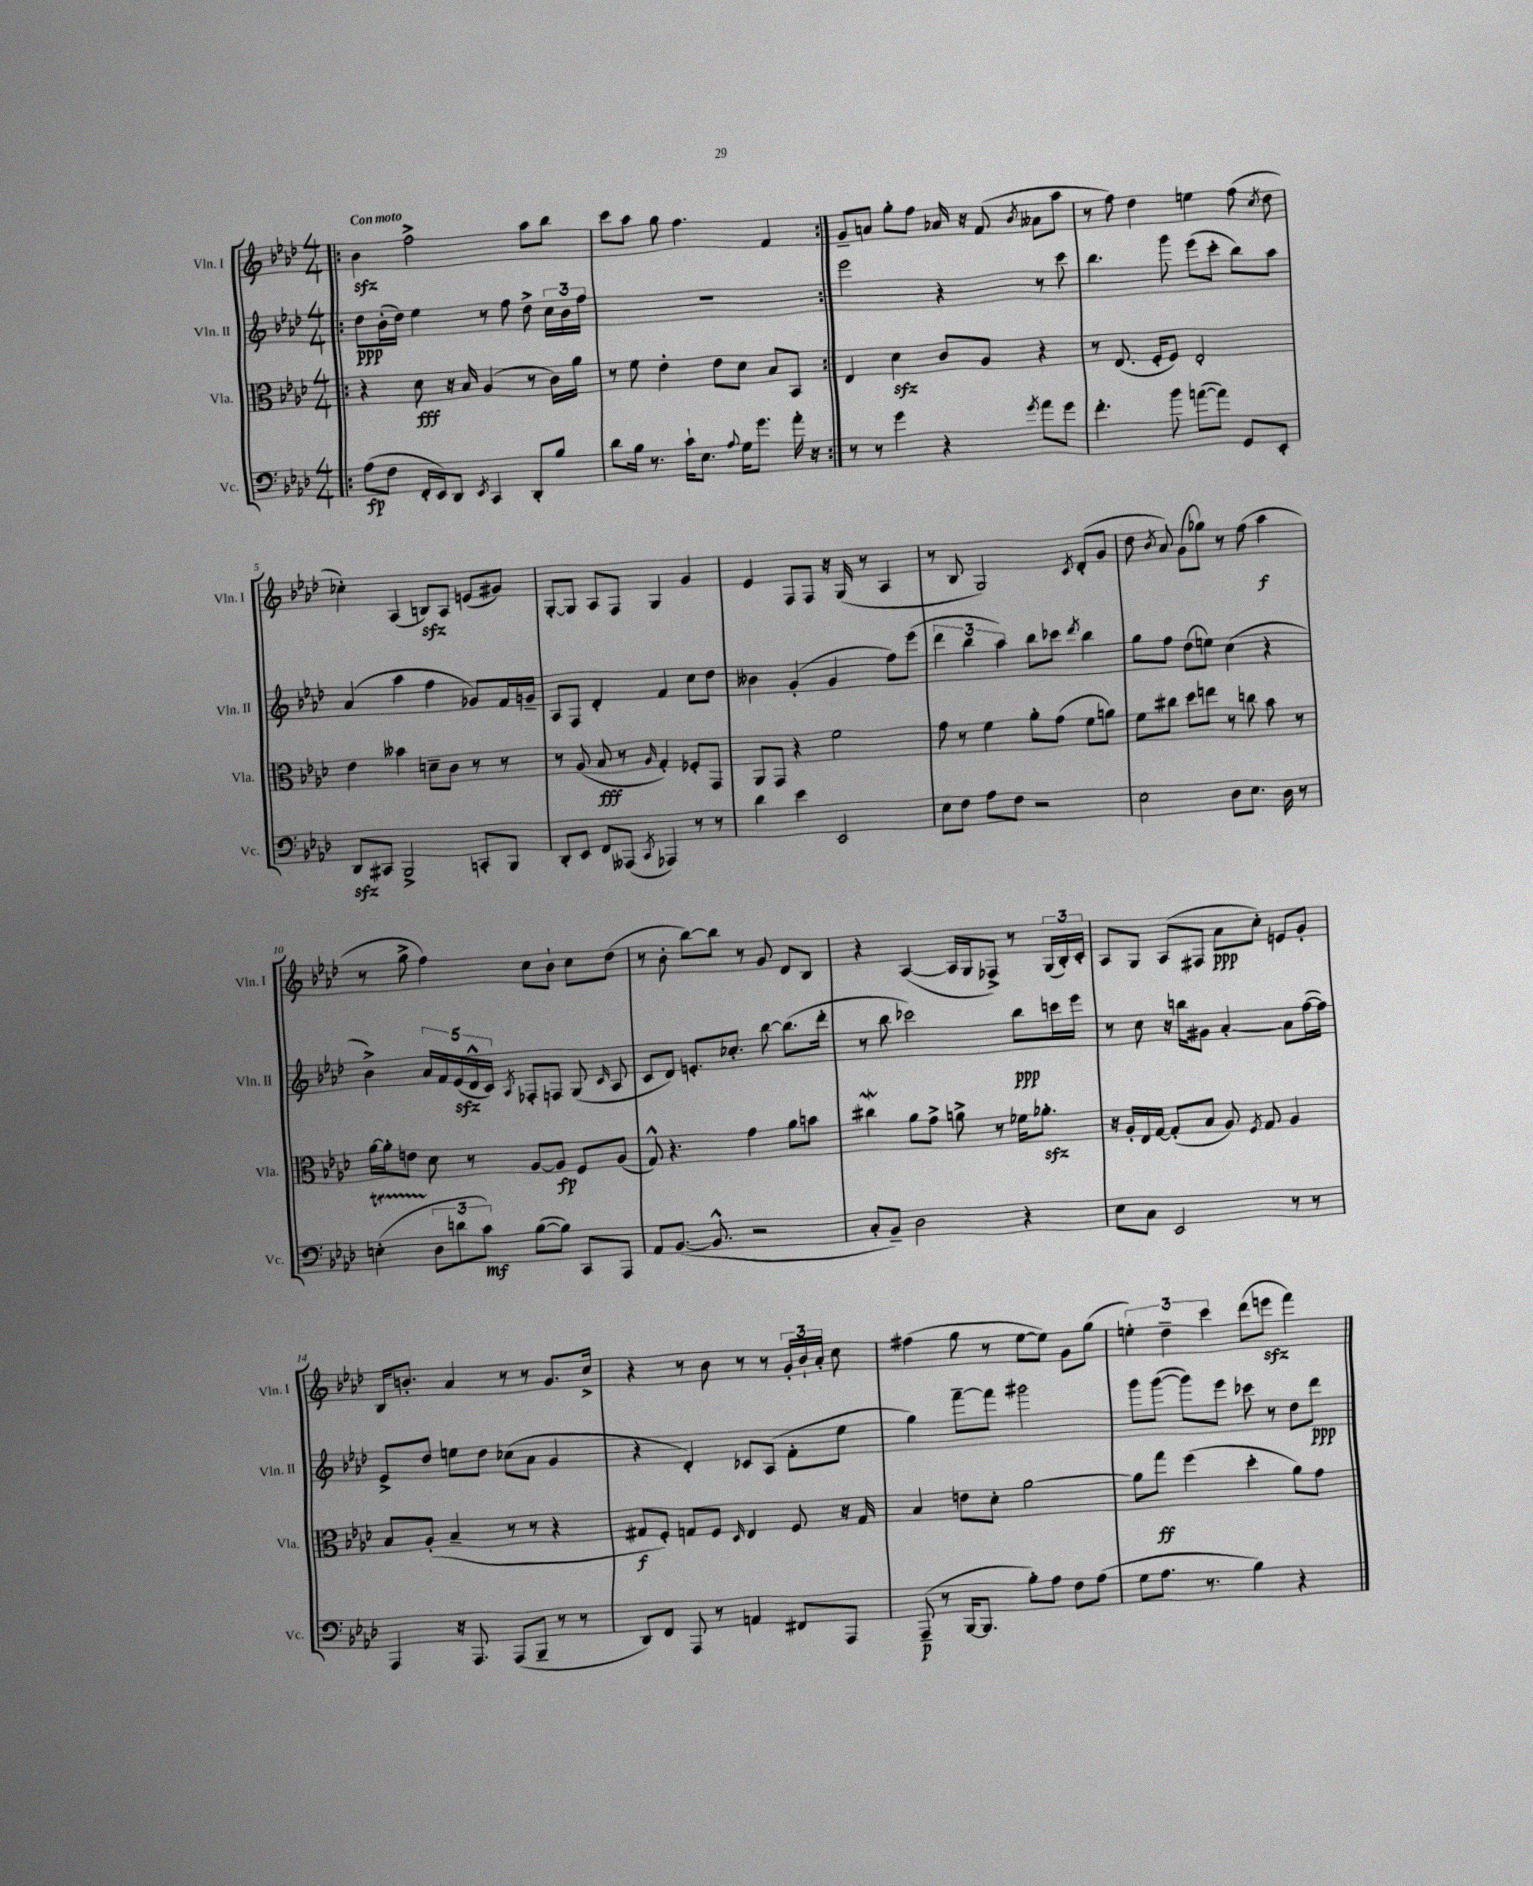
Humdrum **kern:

**kern	**kern	**kern	**kern
*staff4	*staff3	*staff2	*staff1
*clefF4	*clefC3	*clefG2	*clefG2
*k[b-e-a-d-]	*k[b-e-a-d-]	*k[b-e-a-d-]	*k[b-e-a-d-]
*M4/4	*M4/4	*M4/4	*M4/4
=!|:	=!|:	=!|:	=!|:
(8A-	4r	8dd-	4b-
8F	.	(16b-'	.
.	.	16dd-)	.
16FF'	8d-	4ee-	2ff^
16EE-)	.	.	.
8DD-	16r	.	.
.	16B-	.	.
8qEE-	.	.	.
4CC	(4A-	8r	.
.	.	8ff	.
8DD-'	8r	8dd-^	8aa-
8B-	16c)	24cc	8bb-
.	.	24b-	.
.	16a-	.	.
.	.	24ff	.
=	=	=	=
8d-	8r	1r	8ccc
16B-	8f	.	8aa-
8.r	.	.	.
.	4e-'	.	8gg
16c`	.	.	4.ff
8.E-	.	.	.
.	8e-	.	.
8qqA-	.	.	.
16G	8d-	.	.
8.g	.	.	.
.	8B-	.	4f
16a-'	8BB-	.	.
16r	.	.	.
=:|!	=:|!	=:|!	=:|!
8r	4E-	2eee-	8g~
8r	.	.	8a
4g	4d-	.	8gg'
.	.	.	8ff
4r	8c	4r	16a-
.	.	.	16r
.	8A-	.	(8f
8qg	.	.	8qb-
8a-	4r	8r	8a--
8g	.	8ccc	8aa-
=	=	=	=
4.f'	8r	4.bb-	8r
.	(8.E-	.	8ff)
.	.	.	4dd-
.	16F'	.	.
8b-	8F)	8ggg	.
([8a	2E-'	(8eee-	4ee
8a])	.	8ccc'	.
8GG	.	8bb-)	(8ff
.	.	.	8qcc
8EE-'	.	8aa-	8dd-
=	=	=	=
8DD-	4e-	(4a-	4cc-')
8CC#	.	.	.
2BBB-^	4b--	4aa-	(4A-
.	8d~	4ff	8B)
.	8c	.	8A-
8CC'	8r	8g-)	(8e
8BBB-	8r	16f	8g#)
.	.	16g~	.
=	=	=	=
8DD-'	8r	8A-	[8G'
8EE-	(8A-	8F	8G]
8FF	8B-	4d-'	8A-
(8AAA--	8r	.	8F
8qCC	16qqA-	.	.
4AAA-)	4G')	4f	4G
8r	8F-'	8cc	4g
8r	8GG	8dd-	.
=	=	=	=
4d-	8AA-	4b--	4e-
.	8GG	.	.
4e-	4r	(4g'	8F
.	.	.	8F
2EE-	2f	4g	16r
.	.	.	(16G
.	.	.	8r
.	.	8ff)	4A-
.	.	(8eee-	.
=	=	=	=
8E-	8g	6ddd-	8r
8F	8r	.	8B-
.	.	6bb-	.
8A-	4f	.	2G)
.	.	6aa-)	.
8F	.	.	.
2r	8a-'	8bb-	.
.	(8g	8ccc-	.
.	.	8qddd-	8qc
.	8f	4bb-	(8d-'
.	8a)	.	8g
=	=	=	=
2E-	8f	8gg	8dd-
.	.	.	8qb-
.	8cc#	8ff	8a-)
.	8dd-	(8dd-	(8g
.	8ee	8ee)	8gg-)
8D-	8r	(4cc	8r
8.E-	8cc	.	(8ff
.	8b-	4r	4aa-
16D-	.	.	.
8r	8r	.	.
=	=	=	=
(4E'	[16a-	4b-^)	8r
.	16a-']	.	.
.	8e	.	8gg^
12D-	8d-	20a-	4ff)
.	.	20f	.
12d	.	.	.
.	.	(20e-	.
.	8r	.	.
.	.	20d-^^	.
12c)	.	.	.
.	.	20c)	.
.	.	8qA-	.
([8B-	[8A-	8F-'	8cc
8B-])	8A-]	8F	8b-`
8CC	8F	(8G	8cc
.	.	16qqc	.
8AAA-	(8A-	8A-	(8dd-
=	=	=	=
8AA-	8G^^)	8c	8r
([8.BB-	4.r	8d-)	8b-'
.	.	8.e'	[8bb-)
8.BB-^^]	.	.	.
.	.	.	8bb-]
.	.	8.cc-'	.
2r	4g	.	8r
.	.	[8bb-	8g
.	8a-	(8.bb-]	8d-
.	8b	.	8B-
.	.	16ddd-'	.
=	=	=	=
8C'	4cc#	8r	4r
8BB-~)	.	8bb-	.
2D-	8a-	2ccc-)	([4A-
.	8g^	.	.
.	8a^	.	16A-]
.	.	.	16G
.	8r	.	8F-^)
4r	16f-	8bb-	8r
.	8.a-'	.	.
.	.	16ccc	(24G
.	.	.	24B-')
.	.	16eee-	.
.	.	.	24c'
=	=	=	=
8E-	16r	8r	8A-
.	16A-'	.	.
8C	16E-	8cc	8G
.	[16G	.	.
2EE-	(8G']	16r	(8A-
.	.	16bb	.
.	8B-	8g#	8F#
.	8A-)	[4a-'	8a-
.	8qF	.	.
.	8G	.	8cc')
8r	4A-	8a-]	8e
8r	.	([16ff	8g'
.	.	16ff])	.
=	=	=	=
4AAA-	8B-	8e-^	16B-
.	.	.	8.b'
.	(8A-'	8dd-	.
16r	4B-~	8ee	4a-
8.AAA-	.	.	.
.	.	8dd-	.
(8AAA-	8r	(8cc-	8r
8BBB-~	8r	8a-	8r
8r	4r	4g	8.g
8r	.	.	.
.	.	.	16cc^
=	=	=	=
8DD-)	8G#	4r	4r
8FF	8F')	.	.
8AAA-	8G	4d-')	8r
8r	8F	.	8b-
.	16qqD-	.	.
4AA	4E-	8c-	8r
.	.	(8A-	8r
8FF#	8F	8f'	24g'
.	.	.	24b-`
.	.	.	24a-'
8AAA-	16r	8ee-	8cc
.	16G	.	.
=	=	=	=
(8AAA-~	4B-	4gg)	(4ff#
8r	.	.	.
[16BBB-	8e	[8fff~	8gg
8.BBB-]	.	.	.
.	8d-'	8fff]	8r
8B-')	[2a-	2ggg#	[8ee-
8A-	.	.	8ee-])
8F	.	.	8g
(8A-	.	.	(8gg
=	=	=	=
8G	8a-]	8ggg	6ee')
8.A-	8gg	([8ggg	.
.	.	.	6dd-~
.	(4ff	8ggg])	.
8.r	.	.	.
.	.	.	6ccc
.	.	8eee-	.
4B-)	4dd-'	8ccc-	(8ddd-
.	.	8r	8eee
4r	8a-)	8dd-	4fff)
.	8g	8ddd-	.
==	==	==	==
*-	*-	*-	*-
